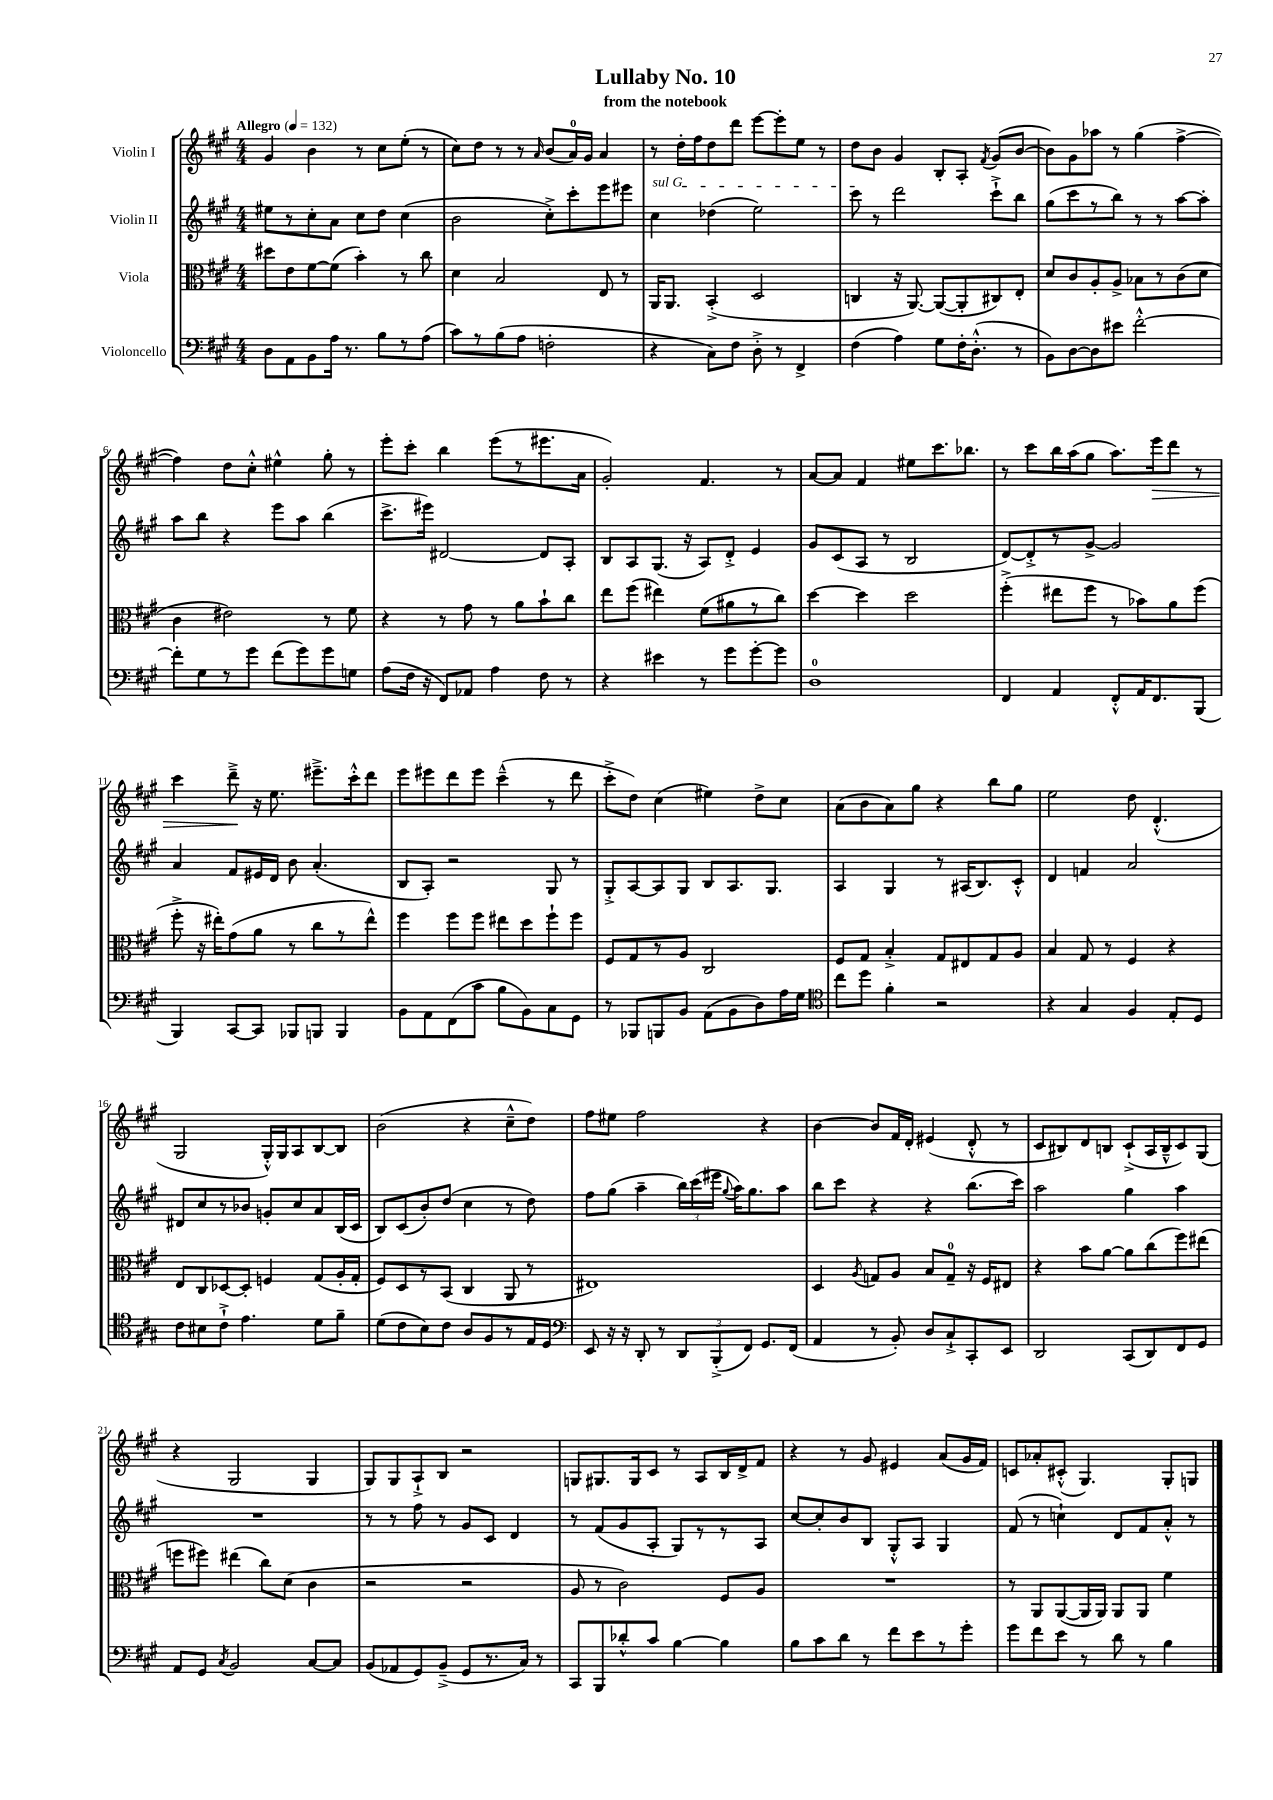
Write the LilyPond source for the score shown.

\header { title = "Lullaby No. 10" subtitle = "from the notebook" }
<<
\new StaffGroup <<
\new Staff = "s0" \with { instrumentName = "Violin I" } {
    \clef treble \key a \major \numericTimeSignature \time 4/4 \tempo "Allegro" 4 = 132
    \autoBeamOff gis'4 b'4 r8 cis''8[ e''8]-.( r8 |
    cis''8[) d''8] r8 r8 \grace { a'16 } b'8[( a'16-0) gis'16] a'4 |
    r8 d''16[-. fis''16 d''8 d'''8] e'''8[~ e'''8-. e''8] r8 |
    d''8[ b'8] gis'4 b8[-. a8]-. \acciaccatura { fis'8 } gis'8[( b'8]~ |
    b'8[) gis'8 aes''8] r8 gis''4( fis''4~-> |
    fis''4) d''8[ cis''8]-.-^ eis''4-^ gis''8-. r8 |
    e'''8[-. cis'''8]-. b''4 e'''8[( r8 eis'''8. a'16] |
    gis'2-.) fis'4. r8 |
    a'8[~ a'8] fis'4 eis''8[ cis'''8. bes''8.] |
    r8 cis'''8[ b''16 a''16( gis''8] a''8.[) e'''16\> d'''8] r8 |
    cis'''4 d'''8--->\! r16 e''8. eis'''8.[---> cis'''16-.-^ d'''8] |
    e'''8[ eis'''8 d'''8 eis'''8] cis'''4---^( r8 d'''8 |
    cis'''8[-.-> d''8]) cis''4( eis''4) d''8[-> cis''8] |
    a'8[( b'8 a'8) gis''8] r4 b''8[ gis''8] |
    e''2 d''8 d'4.-.-^( |
    gis2 gis16[-.-^) gis16 a8 b8~ b8] |
    b'2( r4 cis''8[---^ d''8]) |
    fis''8[ eis''8] fis''2 r4 |
    b'4~ b'8[ fis'16 d'16]-. eis'4( d'8-.-^ r8 |
    cis'8[ bis8) d'8 b8] cis'8[-!->( a16 b16---^ cis'8) gis8]( |
    r4 gis2 gis4 |
    gis8[) gis8 a8-!-> b8] r2 |
    g8[ gis8. gis16 cis'8] r8 a8[ b16 d'16-> fis'8] |
    r4 r8 gis'8 eis'4 a'8[( gis'16 fis'16]) |
    c'8[ aes'8-. cis'8]-.-^( gis4.) gis8[-. g8] \bar "|." |
}
\new Staff = "s1" \with { instrumentName = "Violin II" } {
    \clef treble \key a \major \numericTimeSignature \time 4/4
    \autoBeamOff eis''8[ r8 cis''8-. a'8] cis''8[ d''8] cis''4( |
    b'2 cis''8[-.->) cis'''8-. e'''8 eis'''8] |
    \once \override TextSpanner.bound-details.left.text = \markup { \italic "sul G" } cis''4\startTextSpan des''4( e''2) |
    cis'''8\stopTextSpan r8 d'''2 cis'''8[-!-> b''8] |
    gis''8[( cis'''8 r8 b''8]) r8 r8 a''8[~ a''8]-. |
    a''8[ b''8] r4 e'''8[ a''8] b''4( |
    cis'''8.[-> eis'''16]) dis'2~ dis'8[ a8]-. |
    b8[ a8 gis8.]( r16 a8[) d'8]-.-> e'4 |
    gis'8[ cis'8( a8] r8 b2 |
    d'8[~) d'8-.-> r8 gis'8]~-> gis'2 |
    a'4 fis'8[ eis'16 d'16] b'8 a'4.-.( |
    b8[ a8]-.) r2 gis8 r8 |
    gis8[-.-> a8~ a8 gis8] b8[ a8. gis8.] |
    a4 gis4 r8 ais16[( b8.) cis'8]-.-^ |
    d'4 f'4 a'2 |
    dis'8[ cis''8 r8 bes'8] g'8[-. cis''8 a'8 b16( cis'16] |
    b8[) cis'8( b'8-.) d''8]( cis''4 r8 d''8) |
    fis''8[ gis''8]( a''4-- \tuplet 3/2 { b''16[) cis'''16( eis'''16] } \appoggiatura { gis''8 } a''16[) gis''8. a''8] |
    b''8[ cis'''8] r4 r4 b''8.[( cis'''16]) |
    a''2 gis''4 a''4 |
    R1 |
    r8 r8 fis''8 r8 gis'8[ cis'8] d'4 |
    r8 fis'8[( gis'8 a8]-. gis8[) r8 r8 a8] |
    cis''8[~ cis''8-. b'8 b8] gis8[-.-^ a8] gis4 |
    fis'8( r8 c''4-!) d'8[ fis'8 a'8]-.-^ r8 \bar "|." |
}
\new Staff = "s2" \with { instrumentName = "Viola" } {
    \clef alto \key a \major \numericTimeSignature \time 4/4
    \autoBeamOff dis''8[ e'8 fis'8~ fis'8]( b'4-.) r8 cis''8 |
    d'4 b2 e8 r8 |
    a,16[ a,8.] b,4-.->( d2 |
    c4 r16 a,8.~) a,8[~( a,8-. cis8) e8]-. |
    d'8[ cis'8 a8-. a8]-> bes8[ r8 cis'8( d'8] |
    cis'4 eis'2) r8 fis'8 |
    r4 r8 gis'8 r8 a'8[ b'8-! cis''8] |
    e''8[ fis''8]( eis''4) fis'8[( ais'8 r8 cis''8]) |
    d''4~ d''4 d''2 |
    fis''4-.->( eis''8[ fis''8] r8 bes'8[) a'8 fis''8]( |
    fis''8-.-> r16 eis''16[-.) gis'8( a'8] r8 cis''8[ r8 eis''8]-^) |
    fis''4 fis''8[ fis''8] eis''8[ d''8 fis''8-! fis''8] |
    fis8[ gis8 r8 a8] cis2 |
    fis8[ gis8] b4-.-> gis8[ eis8 gis8 a8] |
    b4 gis8 r8 fis4 r4 |
    e8[ cis8 des8~ des8]-. f4 gis8[( a16-. gis16]-. |
    fis8[) d8 r8 b,8]( cis4 a,8 r8 |
    eis1) |
    d4 \acciaccatura { a8 } g8[ a8] b8[ g8]-0-- r16 fis16[ eis8] |
    r4 b'8[ a'8]~ a'8[ cis''8( fis''8) eis''8]( |
    f''8[ fis''8]) eis''4( cis''8[) d'8]( cis'4 |
    r2 r2 |
    a8 r8 cis'2) fis8[ a8] |
    R1 |
    r8 a,8[ a,8~( a,16 a,16]) a,8[ a,8] fis'4 \bar "|." |
}
\new Staff = "s3" \with { instrumentName = "Violoncello" } {
    \clef bass \key a \major \numericTimeSignature \time 4/4
    \autoBeamOff d8[ a,8 b,8 a16] r8. b8[ r8 a8]( |
    cis'8[) r8 b8( a8] f2-. |
    r4 cis8[) fis8] d8-.-> r8 fis,4-> |
    fis4( a4) gis8[ fis16-. d8.]-.-^( r8 |
    b,8[) d8~ d8 eis'8] fis'2~-.-^ |
    fis'8[-. gis8 r8 gis'8] fis'8[( gis'8) gis'8 g8] |
    a8[( fis16] r16 fis,8[) aes,8] a4 fis8 r8 |
    r4 eis'4 r8 gis'8[ gis'8~-. gis'8] |
    d1-0 |
    fis,4 a,4 fis,8[-.-^ a,16 fis,8. b,,8]( |
    b,,4) cis,8[~ cis,8] bes,,8[ b,,8] b,,4 |
    b,8[ a,8 fis,8( cis'8] b8[ b,8) cis8 gis,8] |
    r8 bes,,8[ b,,8 b,8] a,8[( b,8 d8) a16 gis16] |
    \clef tenor cis''8[ d''8] fis'4-. r2 |
    r4 gis4 fis4 e8[-. d8] |
    cis'8[ bis8 cis'8]-!-> e'4. d'8[ fis'8]-- |
    d'8[( cis'8 b8) cis'8] a8[ fis8 r8 e16 d16] |
    \clef bass e,8 r16 r16 d,8-. r8 \tuplet 3/2 { d,8[ b,,8-.->( fis,8]) } gis,8.[ fis,16]( |
    a,4 r8 b,8-.) d8[ cis8-!-> cis,8-. e,8] |
    d,2 cis,8[( d,8) fis,8 gis,8] |
    a,8[ gis,8] \acciaccatura { cis8 } b,2 cis8[~ cis8] |
    b,8[( aes,8 gis,8) b,8]--->( gis,8[ r8. cis16]) r8 |
    cis,8[ b,,8 des'8-.-^ cis'8] b4~ b4 |
    b8[ cis'8 d'8] r8 fis'8[ e'8 r8 gis'8]-. |
    gis'8[ fis'8 e'8] r8 d'8 r8 b4 \bar "|." |
}
>>
>>
